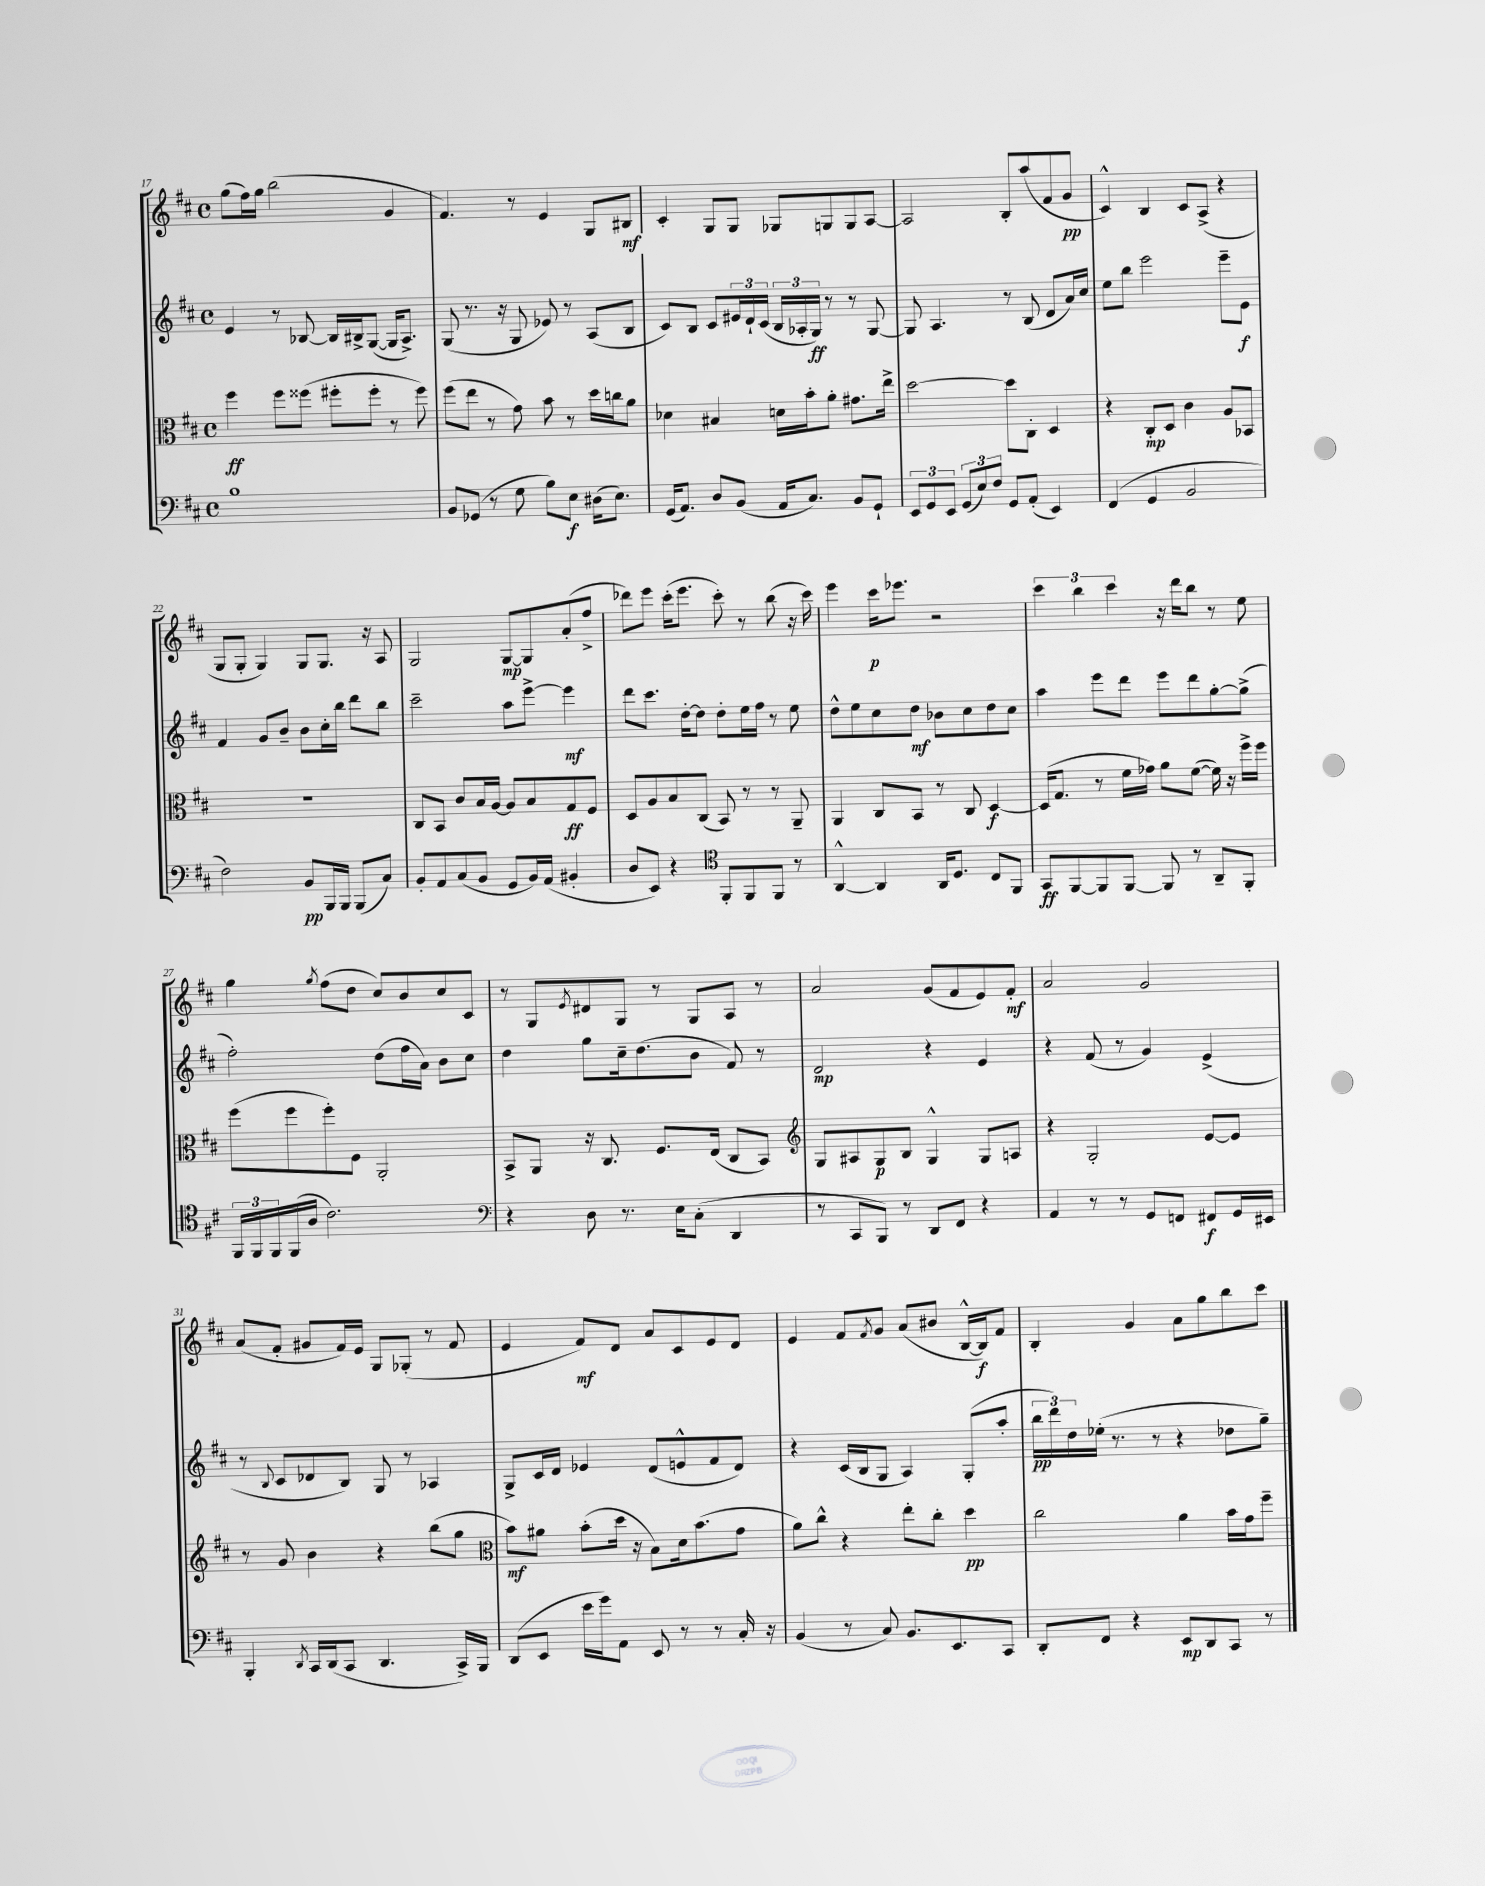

**kern	**dynam	**kern	**dynam	**kern	**dynam	**kern	**dynam
*part4	*part4	*part3	*part3	*part2	*part2	*part1	*part1
*staff4	*staff4	*staff3	*staff3	*staff2	*staff2	*staff1	*staff1
*clefF4	*	*clefC3	*	*clefG2	*	*clefG2	*
*k[f#c#]	*	*k[f#c#]	*	*k[f#c#]	*	*k[f#c#]	*
*M4/4	*	*M4/4	*	*M4/4	*	*M4/4	*
*met(c)	*	*met(c)	*	*met(c)	*	*met(c)	*
=17	=17	=17	=17	=17	=17	=17	=17
1B	.	4ff#\	ff	4e/	.	(8gg\L	.
.	.	.	.	.	.	16ff#\L)	.
.	.	.	.	.	.	16gg\JJ	.
.	.	8ff#\L	.	8r	.	(2bb\	.
.	.	(8ff##X\J	.	[8B-X/	.	.	.
.	.	8ff#X'\L	.	16B-/LL]	.	.	.
.	.	.	.	16B#X^/J	.	.	.
.	.	8ff#'\J	.	([8G/J	.	.	.
.	.	8r	.	16G/KL]	.	4g/	.
.	.	.	.	8.A^/J)	.	.	.
.	.	8ff#\)	.	.	.	.	.
=18	=18	=18	=18	=18	=18	=18	=18
8BB/L	.	(8ff#\L	.	(8G/	.	4.f#/)	.
(8GG-X/J	.	8ee\J	.	8.r	.	.	.
8r	.	8r	.	.	.	.	.
.	.	.	.	16r	.	.	.
8G\	.	8g\)	.	8G/	.	8r	.
8B\L)	.	8b\	.	8e-X/)	.	4e/	.
8E\J	f	8r	.	8r	.	.	.
(16D#X\KL	.	16dd\LL	.	(8A/L	.	8G/L	.
8.E\J)	.	16ccn\J	.	.	.	.	.
.	.	8a\J	.	8B/J	.	8B#X/J	mf
=19	=19	=19	=19	=19	=19	=19	=19
(16GG/KL	.	4d-X\	.	8c#/L)	.	4c#'/	.
8.AA/J)	.	.	.	.	.	.	.
.	.	.	.	8B/J	.	.	.
8D/L	.	4B#X/	.	8c#/L	.	8G/L	.
(8BB/J	.	.	.	24e#X/L	.	8G/J	.
.	.	.	.	24d`/	.	.	.
.	.	.	.	(24c#/JJ	.	.	.
16AA/KL	.	16dn\LL	.	24B/LL	.	8G-X/L	.
.	.	.	.	24A-X'/	.	.	.
8.C#/J)	.	16b'\J	.	.	.	.	.
.	.	.	.	24G/JJ)	ff	.	.
.	.	8a'\J	.	8r	.	8Gn/	.
8BB/L	.	8.g#X\L	.	8r	.	8G/	.
8GG`/J	.	.	.	[8G/	.	[8A/J	.
.	.	16ee^\Jk	.	.	.	.	.
=20	=20	=20	=20	=20	=20	=20	=20
12EE/L	.	[2dd\	.	8G/]	.	2A/]	.
12GG/	.	.	.	.	.	.	.
.	.	.	.	4.A/	.	.	.
12EE/J	.	.	.	.	.	.	.
(12GG/L	.	.	.	.	.	.	.
12E/)	.	.	.	.	.	.	.
12F#/J	.	.	.	.	.	.	.
8GG/L	.	8dd\L]	.	8r	.	8B'/L	.
(8AA'/J	.	8C#'\J	.	(8B/	.	(8aa/	.
4EE/)	.	4D/	.	8d/L	.	8f#/	.
.	.	.	.	16a/L)	.	8g/J	pp
.	.	.	.	16cc#/JJ	.	.	.
=21	=21	=21	=21	=21	=21	=21	=21
(4FF#/	.	4r	.	8ee\L	.	4c#^^/)	.
.	.	.	.	8bb\J	.	.	.
4GG/	.	8C#'/L	mp	2eee\	.	4B/	.
.	.	8D/J	.	.	.	.	.
2BB/	.	4c#\	.	.	.	8c#/L	.
.	.	.	.	.	.	(8A^/J	.
.	.	8A/L	.	8eee~\L	.	4r	.
.	.	8BB-X/J	.	8e\J	f	.	.
!!LO:LB:g=z
=22	=22	=22	=22	=22	=22	=22	=22
2F#\)	.	1r	.	4f#/	.	8G/L	.
.	.	.	.	.	.	8G'/J	.
.	.	.	.	8g/L	.	4G/)	.
.	.	.	.	8b~/J	.	.	.
8BB/L	pp	.	.	8b\L	.	8G/L	.
16BBB/L	.	.	.	16cc#'\L	.	8.G/J	.
16BBB/JJ	.	.	.	16bb\JJ	.	.	.
(8BBB/L	.	.	.	8ddd\L	.	.	.
.	.	.	.	.	.	16r	.
8C#/J)	.	.	.	8bb\J	.	8A/	.
=23	=23	=23	=23	=23	=23	=23	=23
8BB'/L	.	8C#/L	.	2ccc#~\	.	2G/	.
8AA/	.	8BB/J	.	.	.	.	.
(8C#/	.	8c#/L	.	.	.	.	.
8BB/J	.	16B/L	.	.	.	.	.
.	.	[16A/JJ	.	.	.	.	.
8GG/L	.	8A/L]	.	8aa\L	.	[8G/L	mp
16BB/L)	.	8B/	.	[8eee^\J	.	8G/]	.
(16AA/JJ	.	.	.	.	.	.	.
4BB#X'/	.	8G/	ff	4eee\]	mf	(8a'/	.
.	.	8F#/J	.	.	.	8ff#^/J	.
=24	=24	=24	=24	=24	=24	=24	=24
8D/L	.	8D/L	.	8ddd\L	.	8ddd-X\L)	.
8EE/J)	.	8A/	.	8.ccc#\J	.	8eee\J	.
4r	.	8B/	.	.	.	(16ccc#'\KL	.
.	.	.	.	[16dd'\KL	.	8.eee\J	.
.	.	(8C#/J	.	8dd\J]	.	.	.
*clefC4	*	*	*	*	*	*	*
8FF#'/L	.	8BB/)	.	8dd'\L	.	8ccc#'\)	.
8FF#/	.	8r	.	16ee\L	.	8r	.
.	.	.	.	16ff#\JJ	.	.	.
8FF#/J	.	8r	.	8r	.	(8bb\	.
8r	.	8AA~/	.	8ee\	.	16r	.
.	.	.	.	.	.	16ccc#\)	.
=25	=25	=25	=25	=25	=25	=25	=25
[4AA^^/	.	4AA/	.	8dd^^\L	.	4eee\	.
.	.	.	.	8ee\	.	.	.
4AA/]	.	8C#/L	.	8cc#\	.	16ccc#\KL	p
.	.	.	.	.	.	8.eee-X\J	.
.	.	8BB/J	.	8dd\J	mf	.	.
16AA/KL	.	8r	.	8b-X\L	.	2r	.
8.D/J	.	.	.	.	.	.	.
.	.	8C#/	.	8cc#\	.	.	.
8C#/L	.	[4D/	f	8dd\	.	.	.
8FF#/J	.	.	.	8cc#\J	.	.	.
=26	=26	=26	=26	=26	=26	=26	=26
8GG/L	ff	(16D/KL]	.	4aa\	.	6ccc#\	.
.	.	8.G/J	.	.	.	.	.
[8FF#/	.	.	.	.	.	.	.
.	.	.	.	.	.	6bb\	.
8FF#/]	.	8r	.	8eee\L	.	.	.
.	.	.	.	.	.	6ccc#\	.
[8FF#/J	.	16f#\LL	.	8ddd\J	.	.	.
.	.	16g-X\JJ)	.	.	.	.	.
8FF#/]	.	8a\L	.	8eee\L	.	16r	.
.	.	.	.	.	.	16ddd\KL	.
8r	.	([8f#\J	.	8ddd\	.	8bb\J	.
8AA~/L	.	16f#\])	.	[8gg'\	.	8r	.
.	.	16r	.	.	.	.	.
8FF#'/J	.	16ff#^\LL	.	(8gg^\J]	.	8ee\	.
.	.	16ff#\JJ	.	.	.	.	.
!!LO:LB:g=z
=27	=27	=27	=27	=27	=27	=27	=27
24FF#/LL	.	(8ff#\L	.	2ff#'\)	.	4gg\	.
24FF#/	.	.	.	.	.	.	.
24FF#/	.	.	.	.	.	.	.
(16FF#/	.	8ff#\	.	.	.	.	.
16A/JJ	.	.	.	.	.	.	.
.	.	.	.	.	.	8qgg/	.
2.c#\)	.	8ff#'\)	.	.	.	(8ff#\L	.
.	.	8F#\J	.	.	.	8dd\J	.
.	.	2AA'/	.	(8dd\L	.	8cc#/L)	.
.	.	.	.	16ff#\L	.	8b/	.
.	.	.	.	16a\JJ)	.	.	.
.	.	.	.	8b\L	.	8cc#/	.
.	.	.	.	8cc#\J	.	8c#/J	.
=28	=28	=28	=28	=28	=28	=28	=28
*clefF4	*	*	*	*	*	*	*
4r	.	8BB^/L	.	4dd\	.	8r	.
.	.	8AA/J	.	.	.	8G/L	.
.	.	.	.	.	.	8qe/	.
8D\	.	16r	.	8gg\L	.	8d#X/	.
.	.	8.C#/	.	.	.	.	.
8.r	.	.	.	16cc#~\k	.	8G/J	.
.	.	.	.	(8.dd\	.	.	.
.	.	8.F#/L	.	.	.	8r	.
16E\KL	.	.	.	.	.	.	.
(8C#'\J	.	.	.	8b\J	.	8G/L	.
.	.	(16E/Jk	.	.	.	.	.
4DD/	.	8C#/L	.	8f#/)	.	8A/J	.
.	.	8BB/J)	.	8r	.	8r	.
=29	=29	=29	=29	=29	=29	=29	=29
*	*	*clefG2	*	*	*	*	*
8r	.	8G/L	.	2d/	mp	2a/	.
8CC#/L	.	8A#X/	.	.	.	.	.
8BBB/J)	.	8G/	p	.	.	.	.
8r	.	8B/J	.	.	.	.	.
8DD/L	.	4G^^/	.	4r	.	(8g/L	.
8FF#/J	.	.	.	.	.	8f#/	.
4r	.	8G/L	.	4e/	.	8e/)	.
.	.	8An/J	.	.	.	8f#'/J	mf
=30	=30	=30	=30	=30	=30	=30	=30
4AA/	.	4r	.	4r	.	2a/	.
8r	.	2G'/	.	(8f#/	.	.	.
8r	.	.	.	8r	.	.	.
8GG/L	.	.	.	4g/)	.	2g/	.
8FFn/J	.	.	.	.	.	.	.
8FF#X/L	f	[8e/L	.	(4e^/	.	.	.
16GG/L	.	8e/J]	.	.	.	.	.
16EE#X/JJ	.	.	.	.	.	.	.
!!LO:LB:g=z
=31	=31	=31	=31	=31	=31	=31	=31
4BBB'/	.	8r	.	8r	.	(8a/L	.
.	.	.	.	8qqB/	.	.	.
.	.	8g/	.	8c#/L	.	8f#'/J	.
8qDD/	.	.	.	.	.	.	.
16CC#/LL	.	4b\	.	8d-X/	.	8g#X/L	.
(16DD/J	.	.	.	.	.	.	.
8CC#/J	.	.	.	8B/J)	.	16f#/L)	.
.	.	.	.	.	.	16e/JJ	.
4.DD/	.	4r	.	8G/	.	8G/L	.
.	.	.	.	8r	.	(8G-X'/J	.
.	.	(8bb\L	.	4A-X/	.	8r	.
16CC#^/LL)	.	8gg\J	.	.	.	8f#/	.
16BBB/JJ	.	.	.	.	.	.	.
=32	=32	=32	=32	=32	=32	=32	=32
*	*	*clefC3	*	*	*	*	*
(8DD/L	.	8b\L)	mf	8G^/L	.	4e/	.
8EE/J	.	8a#X\J	.	16c#/L	.	.	.
.	.	.	.	16d/JJ	.	.	.
16e\LL	.	(8b'\L	.	4e-X/	.	8f#/L)	mf
16g\J)	.	.	.	.	.	.	.
8AA\J	.	16dd\Jk	.	.	.	8d/J	.
.	.	16r	.	.	.	.	.
8EE/	.	8B\L)	.	(8d/L	.	8a/L	.
8r	.	16d\k	.	8en^^/	.	8c#/	.
.	.	(8.b\	.	.	.	.	.
8r	.	.	.	8f#/	.	8e/	.
16C#'/	.	8g\J	.	8d/J)	.	8d/J	.
16r	.	.	.	.	.	.	.
=33	=33	=33	=33	=33	=33	=33	=33
(4BB/	.	8a\L)	.	4r	.	4e/	.
.	.	8cc#^^\J	.	.	.	.	.
8r	.	4r	.	(16c#/LL	.	8f#/L	.
.	.	.	.	16B/J	.	.	.
.	.	.	.	.	.	8qf#/	.
8C#/)	.	.	.	8G/J	.	8g/J	.
8.BB/L	.	8ee'\L	.	4A/)	.	(8a/L	.
.	.	8cc#'\J	.	.	.	8b#X/J	.
8.EE/	.	.	.	.	.	.	.
.	.	4dd\	pp	(8G'/L	.	[16B^^/LL	.
.	.	.	.	.	.	16B/J])	f
8CC#/J	.	.	.	8aa'/J	.	8f#/J	.
=34	=34	=34	=34	=34	=34	=34	=34
8DD'/L	.	2cc#\	.	24bb\LL	pp	4B'/	.
.	.	.	.	24ddd\)	.	.	.
.	.	.	.	24dd\	.	.	.
8FF#/J	.	.	.	(16ee-X'\JJ	.	.	.
.	.	.	.	8.r	.	.	.
4r	.	.	.	.	.	4g/	.
.	.	.	.	8r	.	.	.
8EE/L	mp	4a\	.	4r	.	8a\L	.
8DD/	.	.	.	.	.	8gg\	.
8CC#/J	.	16b\LL	.	8dd-X\L	.	8bb\	.
.	.	16g\J	.	.	.	.	.
8r	.	8ff#~\J	.	8gg~\J)	.	8ccc#\J	.
==	==	==	==	==	==	==	==
*-	*-	*-	*-	*-	*-	*-	*-
